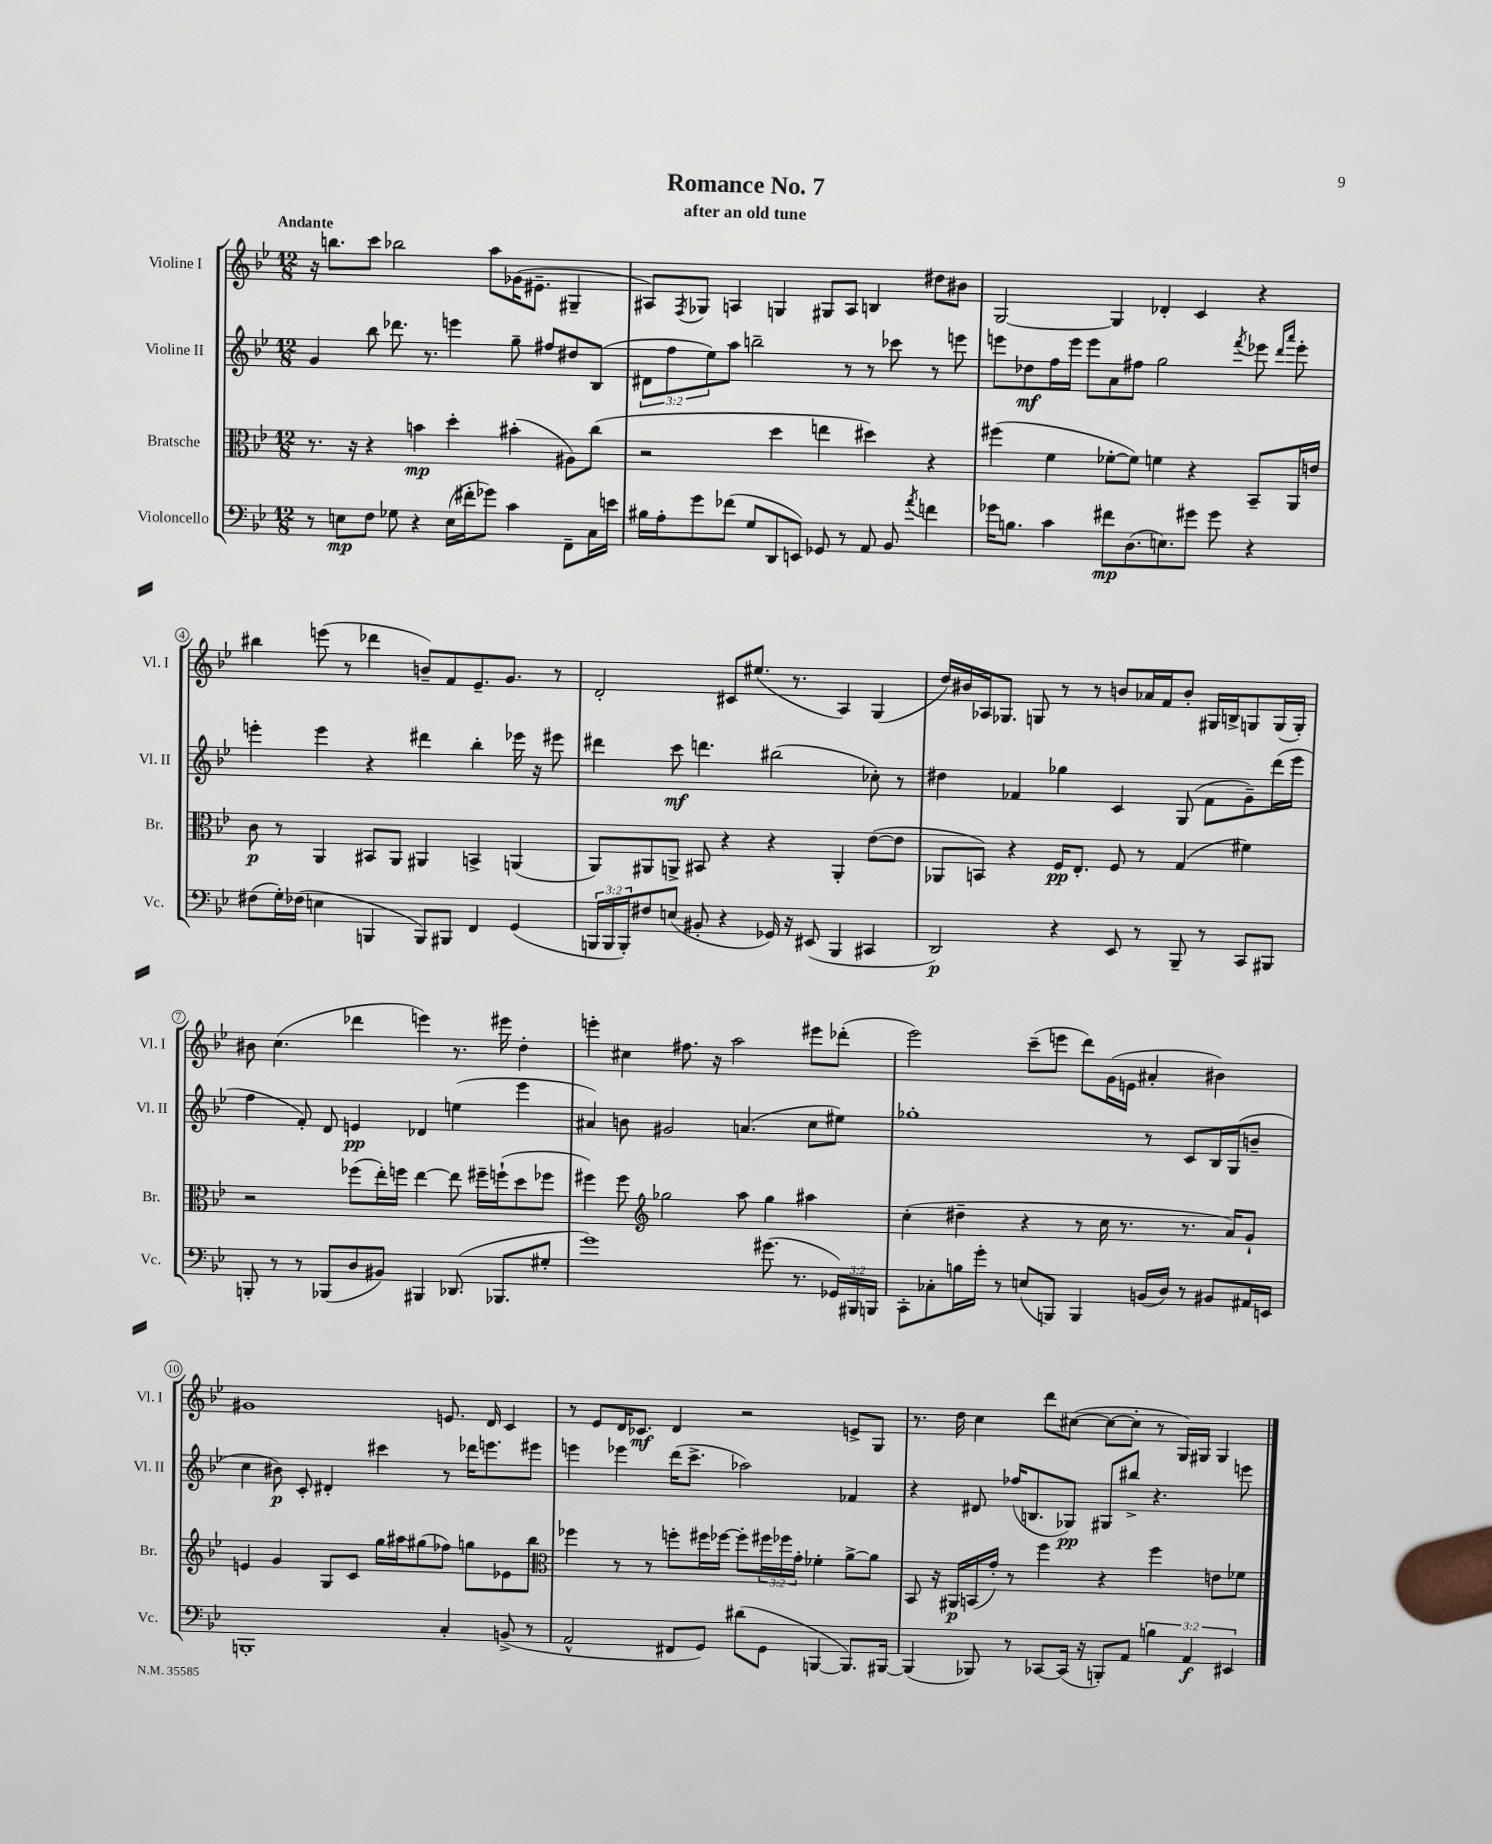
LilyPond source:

\header { title = "Romance No. 7" subtitle = "after an old tune" }
<<
\new StaffGroup <<
\new Staff = "s0" \with { instrumentName = "Violine I" shortInstrumentName = "Vl. I" } {
    \clef treble \key bes \major \numericTimeSignature \time 12/8 \tempo "Andante"
    r16 b''8. c'''8 bes''2 a''8 ges'16( eis'8.-- gis4-- |
    ais8) \acciaccatura { f8 } ges8 a4 g4 gis8 a8 b4 dis''8 bis'8 |
    g2~ g4 des'4-. c'4 r4 |
    bis''4 e'''8( r8 des'''4 b'8--) f'8 ees'8.-- g'8. r8 |
    d'2-. cis'8 eis''8.( r8. a4) g4( |
    d''16) bis'16 aes16 ges8. g8 r8 r8 b'8 aes'16 f'16 b'8-. gis16 b16-> g8 g16( g16-.) |
    bis'8 c''4.( des'''4 e'''4) r8. eis'''16 d''4-. |
    e'''4-. cis''4 fis''8. r16 a''2 eis'''8 des'''8-.( |
    ees'''2) c'''8--( e'''8 d'''8) g'16( e'16 ais'4-. bis'4) |
    gis'1 e'8. d'16 c'4 |
    r8 ees'8 d'16 ces'8.\mf d'4 r2 e'8-> g8 |
    r8. d''16 c''4 d'''8 cis''8~( cis''8~ cis''8-. r8 g16) gis16 gis4 \bar "|." |
}
\new Staff = "s1" \with { instrumentName = "Violine II" shortInstrumentName = "Vl. II" } {
    \clef treble \key bes \major \numericTimeSignature \time 12/8 \override Staff.TupletNumber.text = #tuplet-number::calc-fraction-text
    g'4 bes''8 des'''8. r8. e'''4 g''8-- fis''8 dis''8 bes8( |
    \tuplet 3/2 { dis'8 f''8 ees''8) } a''8 b''2-- r8 r8 ces'''8 r8 e'''8 |
    e'''8 des''8\mf f''16 e'''16 e'''8 a'8 fis''8 g''2 \acciaccatura { f'''8 } ees'''8 \grace { d'''16 a'''16 } ees'''8-. |
    e'''4-. e'''4 r4 dis'''4 bes''4-. ees'''16 r16 eis'''8 |
    dis'''4 c'''8\mf d'''4. bis''2( ces''8-.) r8 |
    dis''4 fes'4 ges''4 c'4 g8( fes'8 g'8--) d'''16( ees'''16 |
    f''4 f'8-.) d'8 e'4\pp des'4 e''4( ees'''4 |
    ais'4) b'8 gis'2 a'4.( c''8 eis''8) |
    ges''1-. r8 c'8 bes16 g16( b'8-- |
    c''4 bis'8\p) c'8-. dis'4-. cis'''4 r8 des'''16 e'''8. eis'''8 |
    e'''4 ees'''4 d'''16( c'''8.-> aes''2) fes'4 |
    r4 dis'8 fes''16( b8. ges8\pp) gis8 bis''8-> r4. e'''8 \bar "|." |
}
\new Staff = "s2" \with { instrumentName = "Bratsche" shortInstrumentName = "Br." } {
    \clef alto \key bes \major \numericTimeSignature \time 12/8 \override Staff.TupletNumber.text = #tuplet-number::calc-fraction-text
    r8. r16 r4 b'4\mp d''4-. bis'4-.( ais8) c''8( |
    r2 d''4 e''4 dis''4) r4 |
    fis''4( f'4 fes'8~-. fes'8) f'4 r4 bes,8-- a,16 e'16 |
    c'8\p r8 a,4 bis,8 a,8 ais,4 b,4-> a,4( |
    a,8) ais,8 a,8-> bis,8 r4 r4 a,4-. ees'8~( ees'8 |
    aes,8 b,8) r4 f16\pp ees8.-. f8 r8 g4( fis'4) |
    r2 fes''8( ees''16-.) f''16 ees''4~ ees''8 fis''16-- f''16-!( d''8 fes''8 |
    fis''4) fis''8 \clef treble ges''2 a''8 ges''4 ais''4 |
    c''4-.( dis''4-- r4 r8 c''16 r8. r8. a'16) g'8-! |
    e'4 g'4 g8 c'8 g''16 ais''16 gis''8( fes''8) g''8 ees'8 bes''8 |
    \clef alto fes''4 r8 r8 f''8-. fis''16 fes''16~ fes''8-. \tuplet 3/2 { fis''16 fes''16 g'16-. } fes'4-. a'8~-> a'8 |
    bes,8 r16 ais,16\p b,16( g'16-.) r8 f''4 r4 f''4 e'8 fes'8 \bar "|." |
}
\new Staff = "s3" \with { instrumentName = "Violoncello" shortInstrumentName = "Vc." } {
    \clef bass \key bes \major \numericTimeSignature \time 12/8 \override Staff.TupletNumber.text = #tuplet-number::calc-fraction-text
    r8 e8\mp f8 ges8 r4 e16( fis'16-. ges'8) c'4 f,8-- c16 e'16 |
    bis16 a16-. g'8 fes'8( g8 d,8 e,8) ges,8 r8 a,8 bes,8 \acciaccatura { a'8 } f'4 |
    ges'16 b8. c'4 fis'8\mp d8.( e8.) gis'8 gis'8 r4 |
    fis8( g16-.) fes16( e4 b,,4 b,,8) bis,,8 f,4 g,4( |
    \tuplet 3/2 { b,,16 b,,16 b,,16-.) } fis8 e8( bis,8-. r4 ges,16) r16 eis,8( b,,4 cis,4 |
    d,2\p) r4 ees,8 r8 bes,,8-- r8 c,8 bis,,8 |
    b,,8-. r8 r8 bes,,8( d8 bis,8) bis,,4 des,8.( bes,,8. gis8-. |
    g'1) gis'8.( r8. \tuplet 3/2 { ges,16) bis,,16 b,,16 } |
    c,8-. ces8-. b16 g'16-. r8 e8( b,,8) b,,4 b,16( d16) r8 bis,8 ais,16 e,16 |
    b,,1-. c4-. b,8->( r8 |
    a,2-^ fis,8 g,8) dis'8( g,8 b,,4~ b,,8.) bis,,16~ |
    bis,,4( bes,,8) r8 ces,8~ ces,16( r16 b,,8-.) a,8 \tuplet 3/2 { b4 a,4\f eis,4 } \bar "|." |
}
>>
>>
\layout { \context { \Score \override BarNumber.stencil = #(make-stencil-circler 0.1 0.3 ly:text-interface::print) } }
